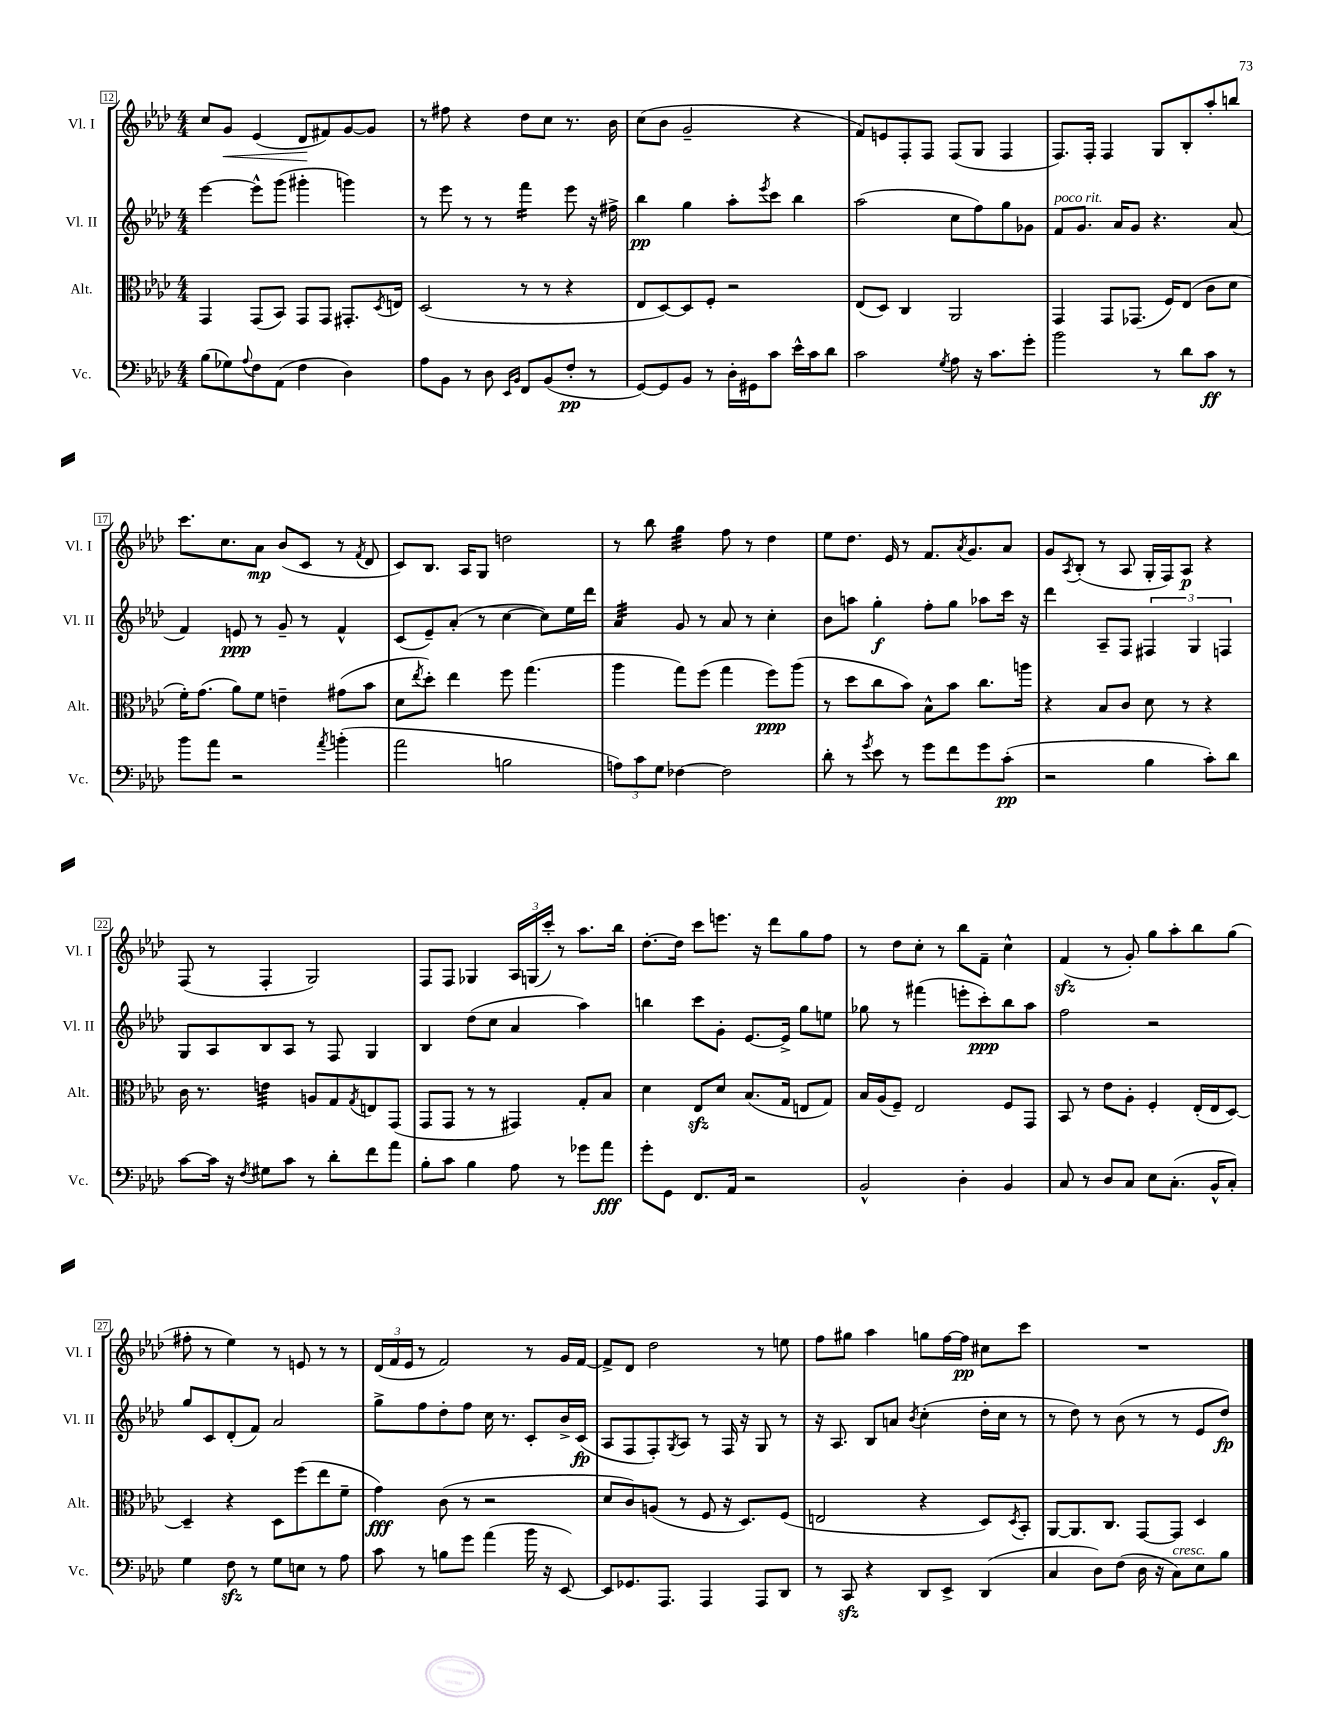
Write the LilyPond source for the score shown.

<<
\new StaffGroup <<
\new Staff = "s0" \with { instrumentName = "Vl. I" shortInstrumentName = "Vl. I" } {
    \clef treble \key aes \major \numericTimeSignature \time 4/4
    c''8 g'8\< ees'4( des'8\! fis'8) g'8~ g'8 |
    r8 fis''8 r4 des''8 c''8 r8. bes'16 |
    c''8( bes'8 g'2-- r4 |
    f'8) e'8 f8-. f8 f8( g8 f4 |
    f8.) f16-. f4 g8 bes8-. aes''8-. b''8 |
    c'''8. c''8. aes'8\mp bes'8( c'8 r8 \acciaccatura { f'8 } des'8 |
    c'8) bes8. aes16 g8 d''2 |
    r8 bes''8 g''4:32 f''8 r8 des''4 |
    ees''8 des''8. ees'16 r8 f'8. \acciaccatura { aes'8 } g'8. aes'8 |
    g'8 \acciaccatura { aes8 } bes8-.( r8 aes8 g16-. f16) aes8\p r4 |
    f8( r8 f4-. g2) |
    f8 f8 ges4 \tuplet 3/2 { aes16 g16( c'''16-.) } r8 aes''8. bes''16 |
    des''8.~-. des''16 c'''8 e'''8. r16 des'''8 g''8 f''8 |
    r8 des''8 c''8-. r8 bes''8 f'8-- c''4-^ |
    f'4\sfz( r8 g'8-.) g''8 aes''8-. bes''8 g''8( |
    fis''8-. r8 ees''4) r8 e'8 r8 r8 |
    \tuplet 3/2 { des'16( f'16 ees'16 } r8 f'2) r8 g'16 f'16~ |
    f'8-> des'8 des''2 r8 e''8 |
    f''8 gis''8 aes''4 g''8 f''16~ f''16\pp cis''8 c'''8 |
    R1 \bar "|." |
}
\new Staff = "s1" \with { instrumentName = "Vl. II" shortInstrumentName = "Vl. II" } {
    \clef treble \key aes \major \numericTimeSignature \time 4/4
    ees'''4~ ees'''8-^ g'''8( gis'''4-. g'''4) |
    r8 ees'''8 r8 r8 f'''4:16 ees'''8 r16 fis''16-> |
    bes''4\pp g''4 aes''8-. \acciaccatura { ees'''8 } c'''8 bes''4 |
    aes''2( c''8 f''8) g''8 ges'8 |
    f'8^\markup { \italic "poco rit." } g'8. aes'16 g'8 r4. aes'8( |
    f'4) e'8\ppp r8 g'8-- r8 f'4-^ |
    c'8( ees'8--) aes'8-.( r8 c''4~ c''8) ees''16 des'''16 |
    aes'4:32 g'8 r8 aes'8 r8 c''4-. |
    bes'8 a''8 g''4-.\f f''8-. g''8 aes''8 c'''16 r16 |
    des'''4 aes8-- f8 \tuplet 3/2 { fis4 g4 f4 } |
    g8 aes8 bes8 aes8 r8 f8 g4 |
    bes4 des''8( c''8 aes'4 aes''4) |
    b''4 c'''8 g'8-. ees'8.~ ees'16-> g''8 e''8 |
    ges''8 r8 fis'''4( e'''8-. c'''8-.\ppp) bes''8 aes''8 |
    f''2 r2 |
    g''8 c'8 des'8-.( f'8) aes'2 |
    g''8-> f''8 des''8-. f''8 c''16 r8. c'8-. bes'16-> c'16\fp( |
    aes8 f8 f8-.) \acciaccatura { g8 } aes8 r8 f16 r16 g8 r8 |
    r16 aes8. bes8 a'8 \acciaccatura { bes'8 } c''4-.( des''16-. c''16 r8 |
    r8 des''8) r8 bes'8( r8 r8 ees'8 des''8\fp) \bar "|." |
}
\new Staff = "s2" \with { instrumentName = "Alt." shortInstrumentName = "Alt." } {
    \clef alto \key aes \major \numericTimeSignature \time 4/4
    g,4 g,8( bes,8) g,8 g,8 gis,8.-. \acciaccatura { des8 } e16 |
    des2( r8 r8 r4 |
    ees8 des8~) des8 f8-. r2 |
    ees8( des8) c4 aes,2 |
    g,4 g,8 ges,8.( f16) ees8( c'8 des'8 |
    f'16-.) g'8.( aes'8) f'8 e'4-- gis'8( bes'8 |
    des'8 \acciaccatura { ees''8 } des''8-.) ees''4 f''8 g''4.( |
    aes''4 g''8) f''8( g''4 f''8\ppp) aes''8( |
    r8 des''8 c''8 bes'8) bes8-^ bes'8 c''8. a''16 |
    r4 bes8 c'8 des'8 r8 r4 |
    c'16 r8. e'4:32 a8 g8 \acciaccatura { g8 } e8 g,8( |
    g,8 g,8 r8 r8 gis,4) g8-. bes8 |
    des'4 ees8\sfz des'8 bes8.( g16 e8 g8) |
    bes16 aes16( f8--) ees2 f8 g,8 |
    bes,8 r8 ees'8 aes8-. f4-. ees16-.( ees16 des8~) |
    des4-- r4 des8 f''8( ees''8 f'8-- |
    g'4\fff) c'8( r8 r2 |
    des'8 c'8) a8( r8 f8 r16 des8.) f8( |
    e2 r4 des8) \acciaccatura { des8 } bes,8-. |
    aes,8~ aes,8. c8. g,8~ g,8 des4 \bar "|." |
}
\new Staff = "s3" \with { instrumentName = "Vc." shortInstrumentName = "Vc." } {
    \clef bass \key aes \major \numericTimeSignature \time 4/4
    bes8( ges8) \appoggiatura { aes8 } f8 aes,8( f4 des4) |
    aes8 bes,8 r8 des8 \grace { ees,16 bes,16 } f,8 bes,8( f8-.\pp r8 |
    g,8~) g,8 bes,8 r8 des16-. gis,16 c'8 ees'16-^ c'16 des'8 |
    c'2 \acciaccatura { g8 } aes8 r16 c'8. g'8-. |
    bes'2 r8 des'8 c'8\ff r8 |
    bes'8 aes'8 r2 \acciaccatura { aes'8 } b'4-.( |
    aes'2 b2 |
    \tuplet 3/2 { a8) c'8 g8 } fes4~ fes2 |
    des'8-. r8 \acciaccatura { g'8 } ees'8 r8 g'8 f'8 g'8 c'8-.\pp( |
    r2 bes4 c'8-.) des'8 |
    c'8~ c'16 r16 \acciaccatura { f8 } gis8 c'8 r8 des'8-. f'8 aes'8 |
    bes8-. c'8 bes4 aes8 r8 ges'8 aes'8\fff |
    g'8-. g,8 f,8. aes,16 r2 |
    bes,2-^ des4-. bes,4 |
    c8 r8 des8 c8 ees8 c8.-.( bes,16-^ c8-.) |
    g4 f8\sfz r8 g8 e8 r8 aes8 |
    c'8 r8 b8 g'8 aes'4( bes'16 r16 ees,8~) |
    ees,8 ges,8. aes,,8. aes,,4 aes,,8 des,8 |
    r8 c,8\sfz r4 des,8 ees,8-> des,4( |
    c4 des8) f8( des16 r16 c8^\markup { \italic "cresc." }) ees8 bes8 \bar "|." |
}
>>
>>
\layout { \context { \Score currentBarNumber = #12 \override BarNumber.stencil = #(make-stencil-boxer 0.1 0.3 ly:text-interface::print) } }
